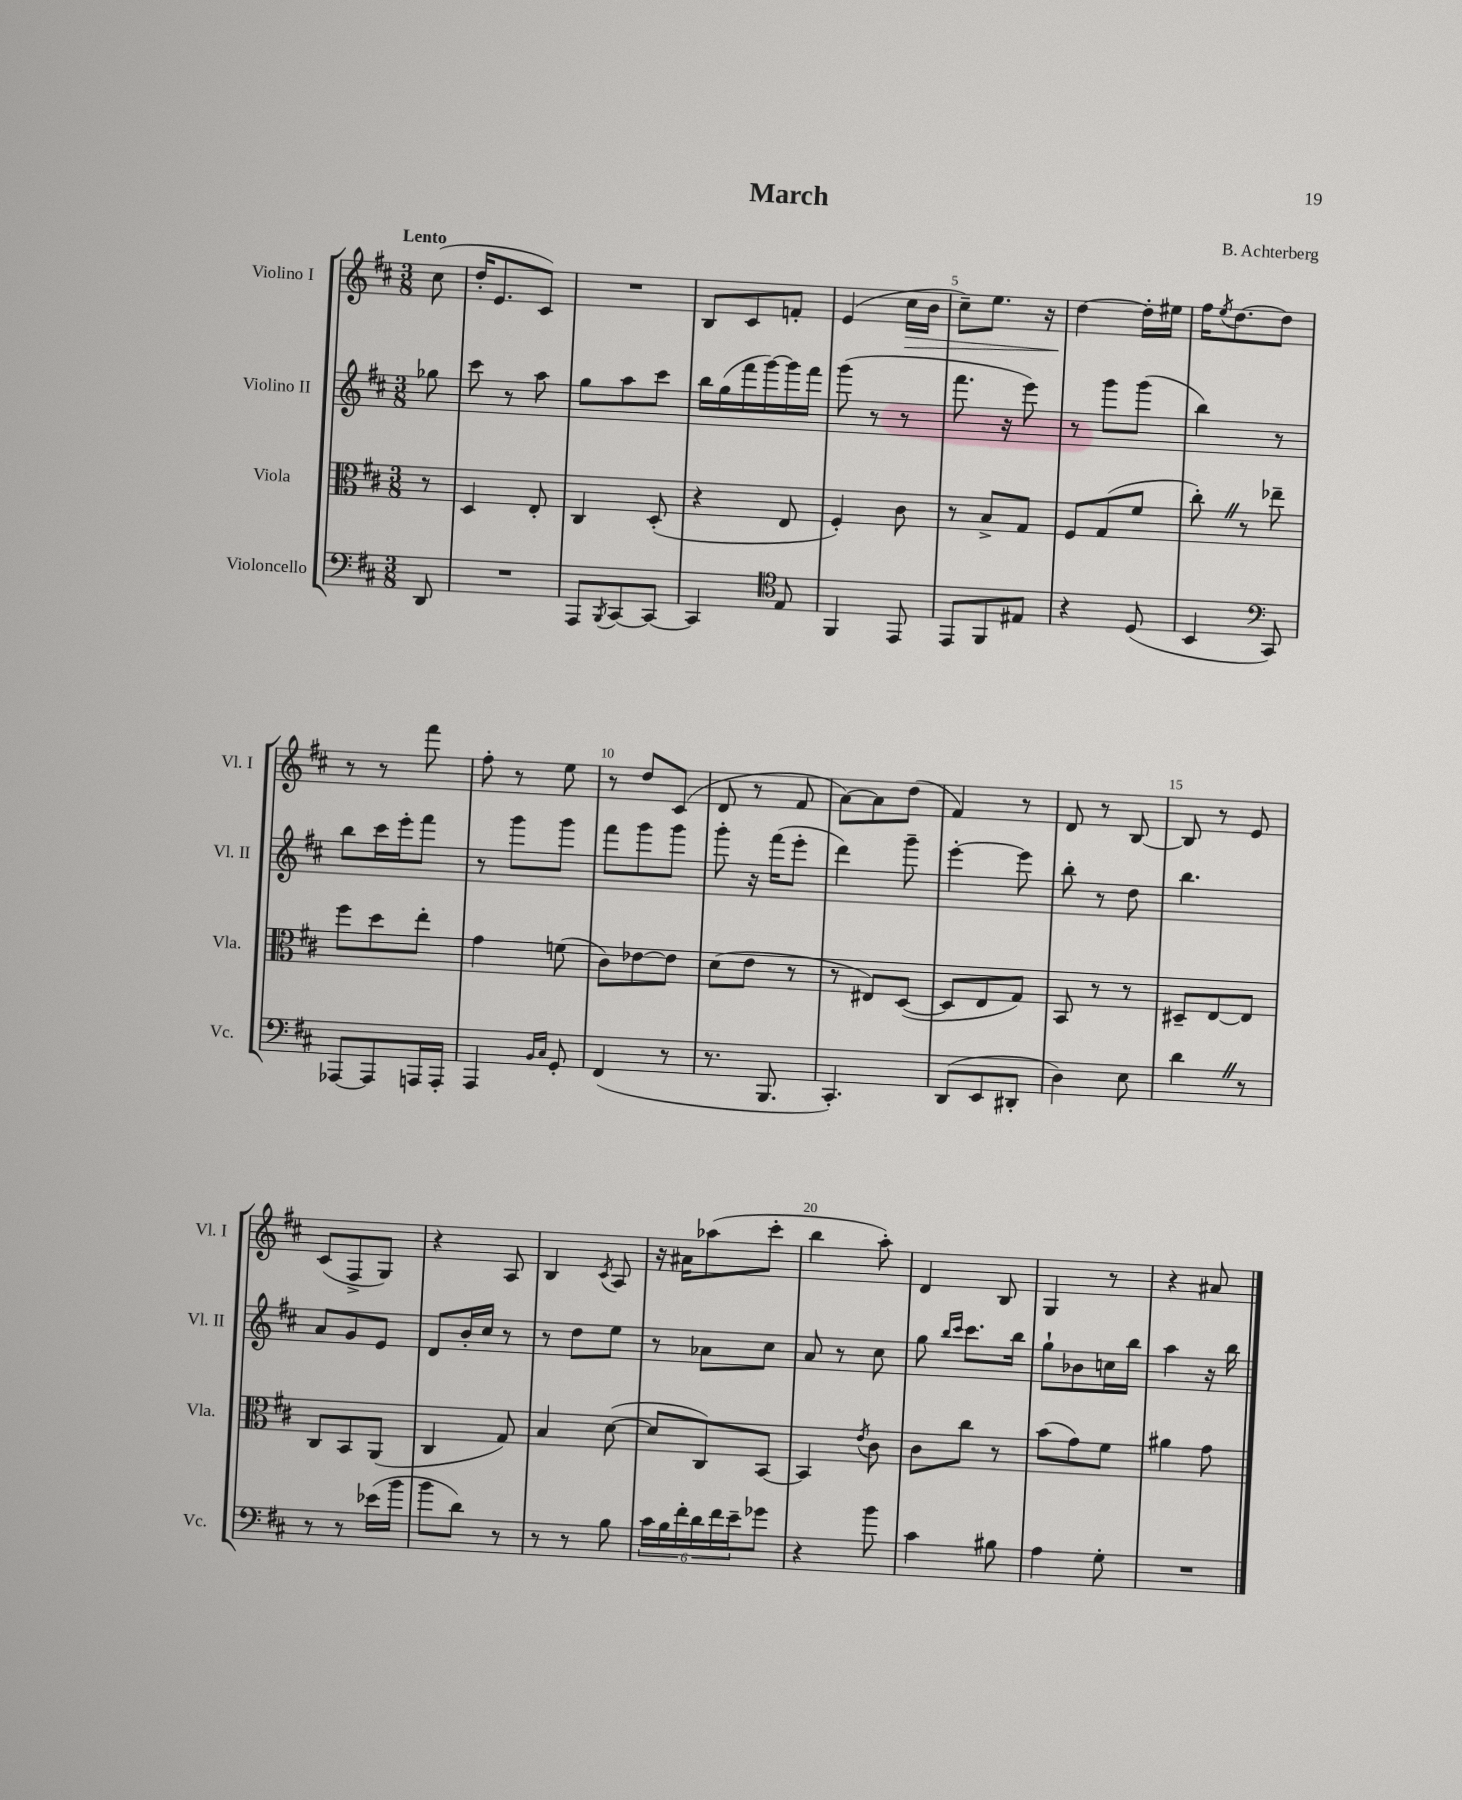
\header { title = "March" composer = "B. Achterberg" }
<<
\new StaffGroup <<
\new Staff = "s0" \with { instrumentName = "Violino I" shortInstrumentName = "Vl. I" } {
    \clef treble \key d \major \numericTimeSignature \time 3/8 \partial 8 \tempo "Lento"
    cis''8( |
    d''16-. e'8. cis'8) |
    R4. |
    b8 cis'8 f'8-. |
    e'4( cis''16\> b'16 |
    cis''8--) e''8. r16 |
    d''4~\! d''16-. eis''16 |
    fis''16 \acciaccatura { e''8 } d''8.~ d''8 |
    r8 r8 fis'''8 |
    fis''8-. r8 e''8 |
    r8 d''8 cis'8( |
    d'8 r8 fis'8 |
    a'8~) a'8 d''8( |
    fis'4) r8 |
    d'8 r8 b8~ |
    b8 r8 e'8 |
    cis'8( fis8-> g8) |
    r4 a8 |
    b4 \acciaccatura { cis'8 } a8 |
    r16 ais'16 aes''8( cis'''8-. |
    b''4 a''8-.) |
    d'4 b8 |
    g4 r8 |
    r4 ais'8 \bar "|." |
}
\new Staff = "s1" \with { instrumentName = "Violino II" shortInstrumentName = "Vl. II" } {
    \clef treble \key d \major \numericTimeSignature \time 3/8 \partial 8
    ges''8 |
    cis'''8 r8 a''8 |
    g''8 a''8 cis'''8 |
    b''16 g''16( fis'''16 g'''16~) g'''16 fis'''16 |
    g'''8( r8 r8 |
    fis'''8. r16 e'''8) |
    r8 g'''8 g'''8( |
    b''4) r8 |
    b''8 cis'''16 e'''16-. fis'''8 |
    r8 g'''8 g'''8 |
    fis'''8 g'''8 g'''8 |
    g'''8-. r16 fis'''16( e'''8-. |
    d'''4) g'''8-- |
    e'''4~-. e'''8 |
    b''8-. r8 d''8 |
    b''4. |
    a'8 g'8 e'8 |
    d'8 b'16-. cis''16 r8 |
    r8 d''8 e''8 |
    r8 aes'8 cis''8 |
    a'8 r8 cis''8 |
    g''8 \grace { b''16 cis'''16 } cis'''8. b''16 |
    g''8-! bes'8 c''16 b''16 |
    a''4 r16 b''16 \bar "|." |
}
\new Staff = "s2" \with { instrumentName = "Viola" shortInstrumentName = "Vla." } {
    \clef alto \key d \major \numericTimeSignature \time 3/8 \partial 8
    r8 |
    d4 e8-. |
    cis4 d8-.( |
    r4 e8 |
    fis4-.) cis'8 |
    r8 b8-> g8 |
    fis8 g8( fis'8 |
    cis''8-.) \once \override BreathingSign.text = \markup { \musicglyph "scripts.caesura.straight" } \breathe r8 ees''8-- |
    fis''8 d''8 e''8-. |
    g'4 f'8( |
    cis'8) ees'8~ ees'8 |
    d'8( e'8 r8 |
    r8 eis8) d8~( |
    d8 e8 g8) |
    b,8 r8 r8 |
    dis8-- e8~ e8 |
    cis8 b,8 a,8( |
    cis4 g8) |
    b4 d'8~( |
    d'8 cis8) b,8~ |
    b,4 \acciaccatura { e'8 } cis'8 |
    cis'8 cis''8 r8 |
    b'8( g'8) fis'8 |
    ais'4 g'8 \bar "|." |
}
\new Staff = "s3" \with { instrumentName = "Violoncello" shortInstrumentName = "Vc." } {
    \clef bass \key d \major \numericTimeSignature \time 3/8 \partial 8
    d,8 |
    R4. |
    a,,8 \acciaccatura { b,,8 } cis,8~ cis,8~ |
    cis,4 \clef tenor e8 |
    fis,4 e,8 |
    e,8 fis,8 eis8 |
    r4 d8( |
    b,4 \clef bass cis,8) |
    aes,,8~ aes,,8 a,,16 a,,16-. |
    a,,4 \grace { b,16 cis16 } g,8-. |
    fis,4( r8 |
    r8. b,,8. |
    cis,4.-.) |
    d,8( e,8 dis,8-. |
    d4) e8 |
    d'4 \once \override BreathingSign.text = \markup { \musicglyph "scripts.caesura.straight" } \breathe r8 |
    r8 r8 ees'16( b'16 |
    b'8 d'8) r8 |
    r8 r8 b8 |
    \tuplet 6/4 { cis'16 b16 fis'16-. d'16 fis'16 e'16-- } ges'8 |
    r4 b'8 |
    cis'4 bis8 |
    a4 g8-. |
    R4. \bar "|." |
}
>>
>>
\layout { \context { \Score \override BarNumber.break-visibility = ##(#f #t #t) barNumberVisibility = #(every-nth-bar-number-visible 5) } }
